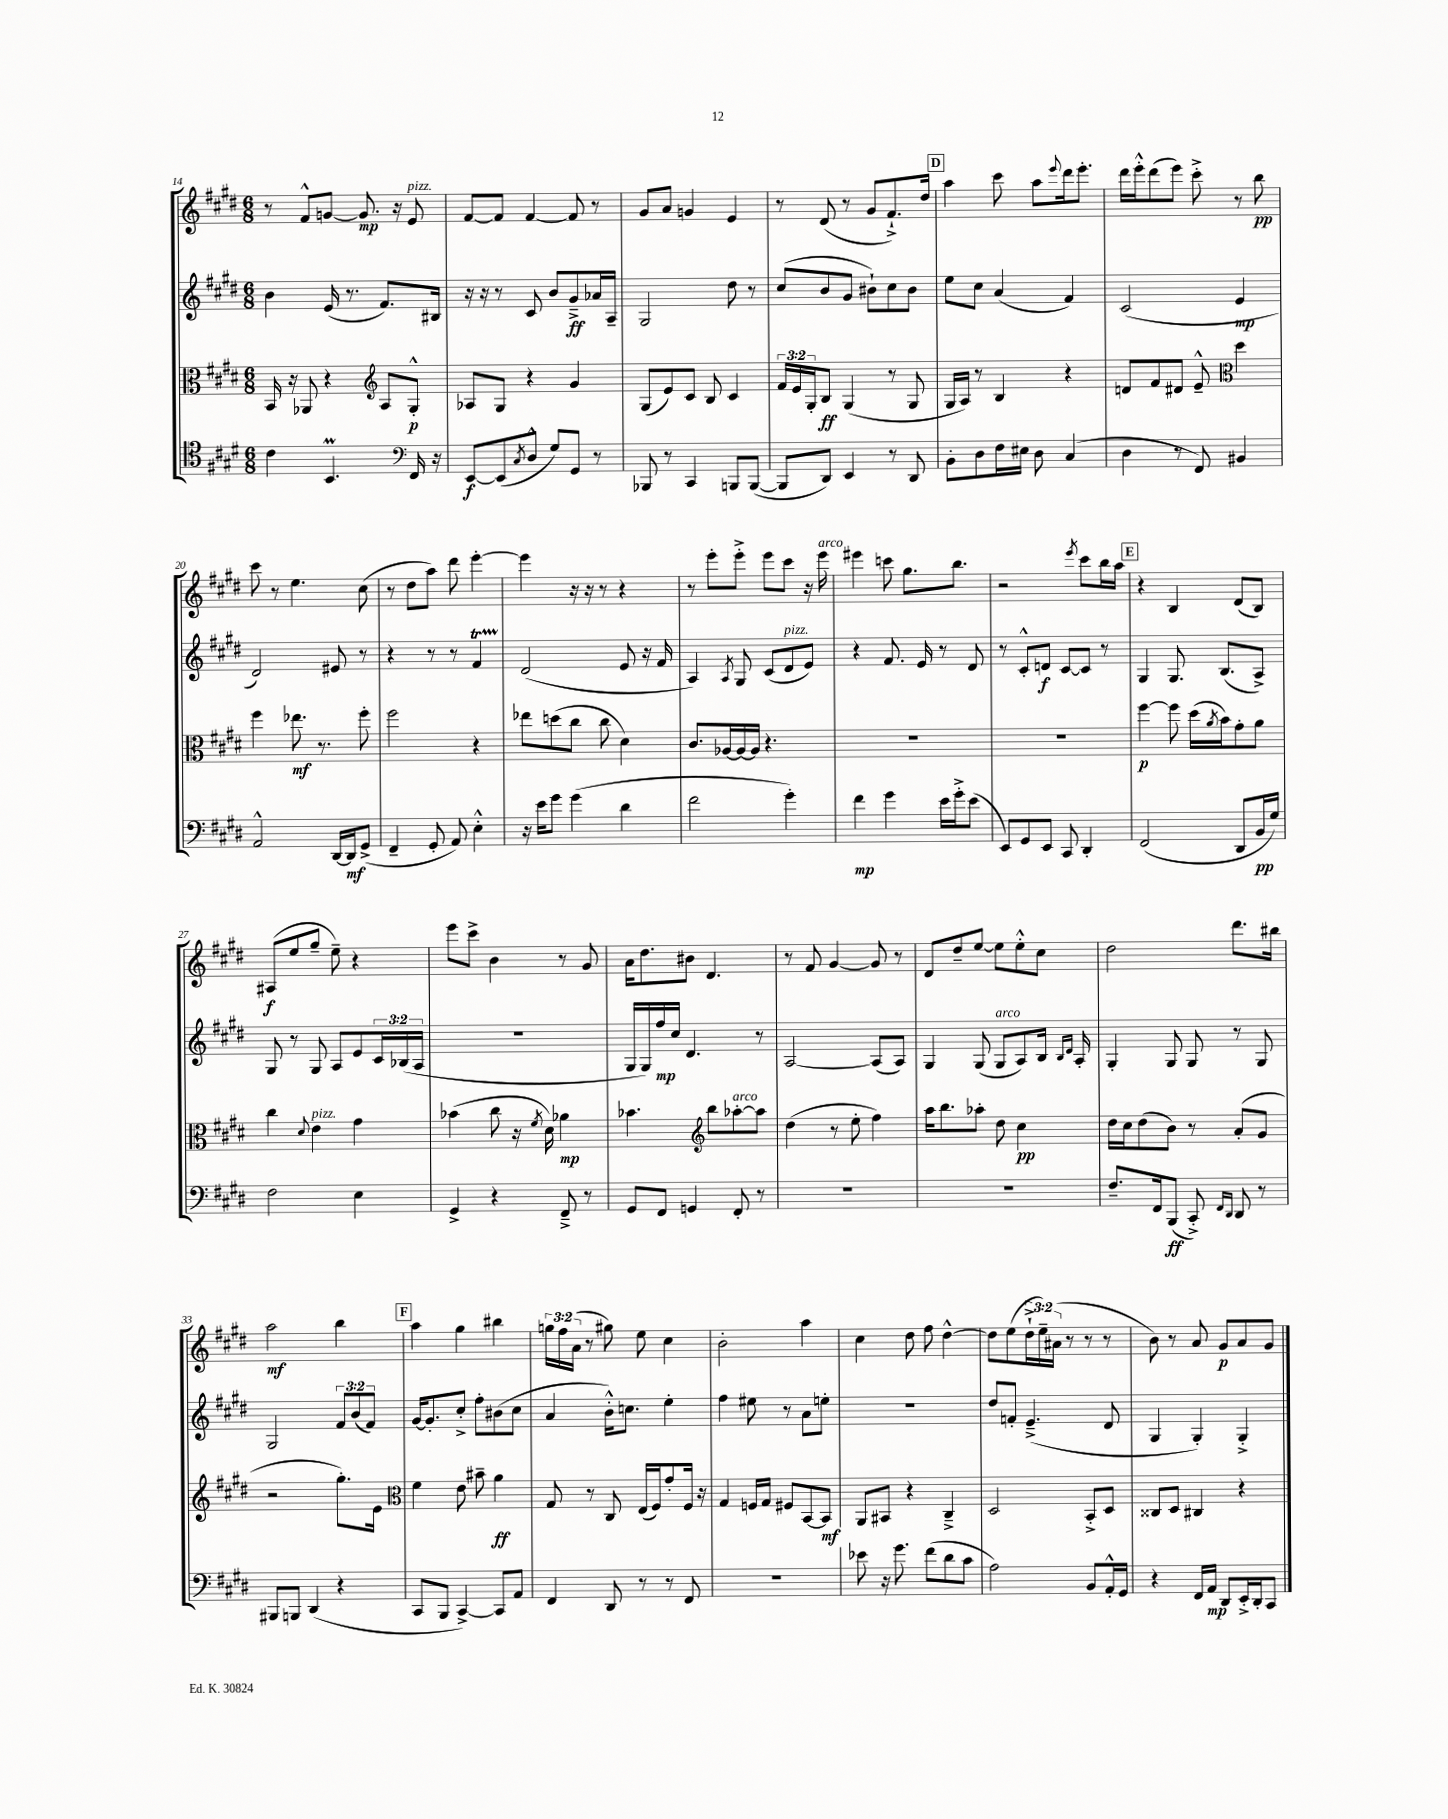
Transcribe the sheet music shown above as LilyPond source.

<<
\new StaffGroup <<
\new Staff = "s0" {
    \clef treble \key e \major \numericTimeSignature \time 6/8 \override Staff.TupletNumber.text = #tuplet-number::calc-fraction-text
    r8 fis'8-^ g'8~ g'8.\mp r16 e'8^\markup { \italic "pizz." } |
    fis'8~ fis'8 fis'4~ fis'8 r8 |
    gis'8 a'8 g'4 e'4 |
    r8 dis'8( r8 gis'8 fis'8.-!->) dis''16 |
    \mark \markup { \box "D" } a''4 cis'''8 a''8 \appoggiatura { e'''8 } dis'''16 e'''8.-. |
    dis'''16 e'''16-.-^ dis'''8( e'''8) cis'''8-.-> r8 b''8\pp |
    cis'''8 r8 e''4. cis''8( |
    r8 dis''8 a''8) dis'''8 e'''4~-. |
    e'''4 r16 r16 r8 r4 |
    r8 e'''8-. e'''8-.-> e'''8 cis'''8 r16 e'''16^\markup { \italic "arco" } |
    eis'''4 c'''8 gis''8. b''8. |
    r2 \acciaccatura { e'''8 } cis'''8 b''16 a''16 |
    \mark \markup { \box "E" } r4 b4 dis'8( b8) |
    ais8\f( e''8 gis''8-- e''8--) r4 |
    e'''8 cis'''8-> b'4 r8 gis'8 |
    a'16 dis''8. bis'8 dis'4. |
    r8 fis'8 gis'4~ gis'8 r8 |
    dis'8 dis''8-- e''8~ e''8 e''8-.-^ cis''8 |
    dis''2 dis'''8. bis''16 |
    a''2\mf b''4 |
    \mark \markup { \box "F" } a''4 gis''4 bis''4 |
    \tuplet 3/2 { g''16 fis''16 a'16( } r8 gis''8) e''8 cis''4 |
    b'2-. a''4 |
    cis''4 dis''8 fis''8 dis''4~-^ |
    dis''8 e''8( \tuplet 3/2 { dis''16-!-> e''16--) ais'16( } r8 r8 r8 |
    b'8) r8 a'8 gis'8\p a'8 gis'8 \bar "|." |
}
\new Staff = "s1" {
    \clef treble \key e \major \numericTimeSignature \time 6/8 \override Staff.TupletNumber.text = #tuplet-number::calc-fraction-text
    b'4 e'16( r8. fis'8.) bis16 |
    r16 r16 r8 cis'8 b'8 gis'8--->\ff aes'16 a16-- |
    gis2 dis''8 r8 |
    cis''8( b'8 gis'8 bis'8-!) cis''8 bis'8 |
    \mark \markup { \box "D" } e''8 cis''8 a'4( fis'4) |
    cis'2( e'4\mp |
    dis'2) eis'8 r8 |
    r4 r8 r8 fis'4\startTrillSpan |
    dis'2\stopTrillSpan( e'8 r16 fis'16 |
    a4) \acciaccatura { a8 } gis8 cis'8( dis'8^\markup { \italic "pizz." } e'8) |
    r4 fis'8. e'16 r8 dis'8 |
    r8 cis'8-.-^ d'8\f cis'8~ cis'8 r8 |
    \mark \markup { \box "E" } gis4 gis8. b8.( a8->) |
    gis8 r8 gis8 a8 e'8 \tuplet 3/2 { cis'16 bes16( a16 } |
    R2. |
    gis16 gis16) fis''16\mp cis''16 dis'4. r8 |
    a2~ a8( a8) |
    gis4 gis8( gis8^\markup { \italic "arco" } a8) b16 \grace { b16 dis'16 } a16-. |
    gis4-. gis8 gis8 r8 gis8 |
    gis2 \tuplet 3/2 { fis'8 b'8( fis'8) } |
    \mark \markup { \box "F" } gis'16~ gis'8.-. cis''8-.-> fis''8-. bis'8( cis''8 |
    a'4 b'16-.-^) c''8. e''4-. |
    fis''4 eis''8 r8 a'8 e''8-. |
    R2. |
    dis''8 f'8-. e'4.--->( dis'8 |
    gis4 gis4-.) gis4-.-> \bar "|." |
}
\new Staff = "s2" {
    \clef alto \key e \major \numericTimeSignature \time 6/8 \override Staff.TupletNumber.text = #tuplet-number::calc-fraction-text
    b,16 r16 aes,8 r4 \clef treble a8 gis8-.-^\p |
    aes8 gis8 r4 gis'4 |
    gis8( e'8) cis'8 b8 cis'4 |
    \tuplet 3/2 { fis'16 e'16 gis16-. } b8\ff gis4( r8 gis8 |
    \mark \markup { \box "D" } gis16 a16) r8 b4 r4 |
    d'8 fis'8 dis'8 e'8---^ \clef alto dis''4 |
    fis''4 ees''8.\mf r8. fis''8-. |
    fis''2 r4 |
    ees''8 d''8( cis''8 cis''8 dis'4) |
    cis'8. aes16~ aes16~ aes16 r4. |
    R2. |
    R2. |
    \mark \markup { \box "E" } fis''4~\p fis''8 dis''16( \acciaccatura { a'8 } b'16) gis'8-. a'8 |
    cis''4 \appoggiatura { dis'8 } e'4^\markup { \italic "pizz." } gis'4 |
    bes'4( cis''8 r16 \acciaccatura { fis'8 } dis'16) aes'4\mp |
    bes'4. \clef treble b''8 aes''8~-.^\markup { \italic "arco" } aes''8 |
    dis''4( r8 e''8-. fis''4) |
    a''16 b''8. aes''8-. dis''8 cis''4\pp |
    dis''16 cis''16 dis''8( b'8) r8 a'8-.( gis'8 |
    r2 gis''8.-.) e'16 |
    \mark \markup { \box "F" } \clef alto fis'4 e'8 bis'8-- a'4\ff |
    gis8 r8 cis8 e16( fis16) gis'8-. fis16 r16 |
    gis4 f16 gis16 fis8 b,8~ b,8\mf |
    a,8 bis,8 r4 cis4---> |
    dis2 b,8-.-> dis8 |
    cisis8 dis8 cis4 r4 \bar "|." |
}
\new Staff = "s3" {
    \clef tenor \key e \major \numericTimeSignature \time 6/8
    cis'4 b,4.\prall \clef bass fis,16 r16 |
    e,8~\f e,8( \acciaccatura { cis8 } dis8-^ gis8) gis,8 r8 |
    bes,,8 r8 cis,4 b,,8 b,,8~( |
    b,,8 dis,8) e,4 r8 dis,8 |
    \mark \markup { \box "D" } b,8-. dis8 fis16 eis16 dis8 cis4( |
    dis4 r8 fis,8) bis,4 |
    a,2-^ dis,16~ dis,16\mf gis,8->( |
    fis,4-- gis,8-. a,8) e4-.-^ |
    r16 e'16 gis'8 gis'4( dis'4 |
    fis'2 gis'4-.) |
    fis'4\mp gis'4 e'16 gis'16-.-> e'8( |
    e,8) gis,8 e,8 cis,8 dis,4-. |
    \mark \markup { \box "E" } fis,2( dis,8 b,16\pp gis16) |
    fis2 e4 |
    gis,4-> r4 fis,8---> r8 |
    gis,8 fis,8 g,4 fis,8-. r8 |
    R2. |
    R2. |
    fis8.-- fis,16 b,,8\ff( cis,8-.->) \grace { fis,16 dis,16 } dis,8 r8 |
    bis,,8 b,,8 dis,4( r4 |
    \mark \markup { \box "F" } cis,8 b,,8 cis,4~->) cis,8 a,8 |
    fis,4 dis,8 r8 r8 fis,8 |
    R2. |
    ees'8 r16 gis'8. fis'8( dis'8 cis'8 |
    a2) b,8 a,16-.-^ gis,16 |
    r4 fis,16 a,16\mp dis,8 e,16-.-> dis,16-. cis,8 \bar "|." |
}
>>
>>
\layout { \context { \Score currentBarNumber = #14 } }
